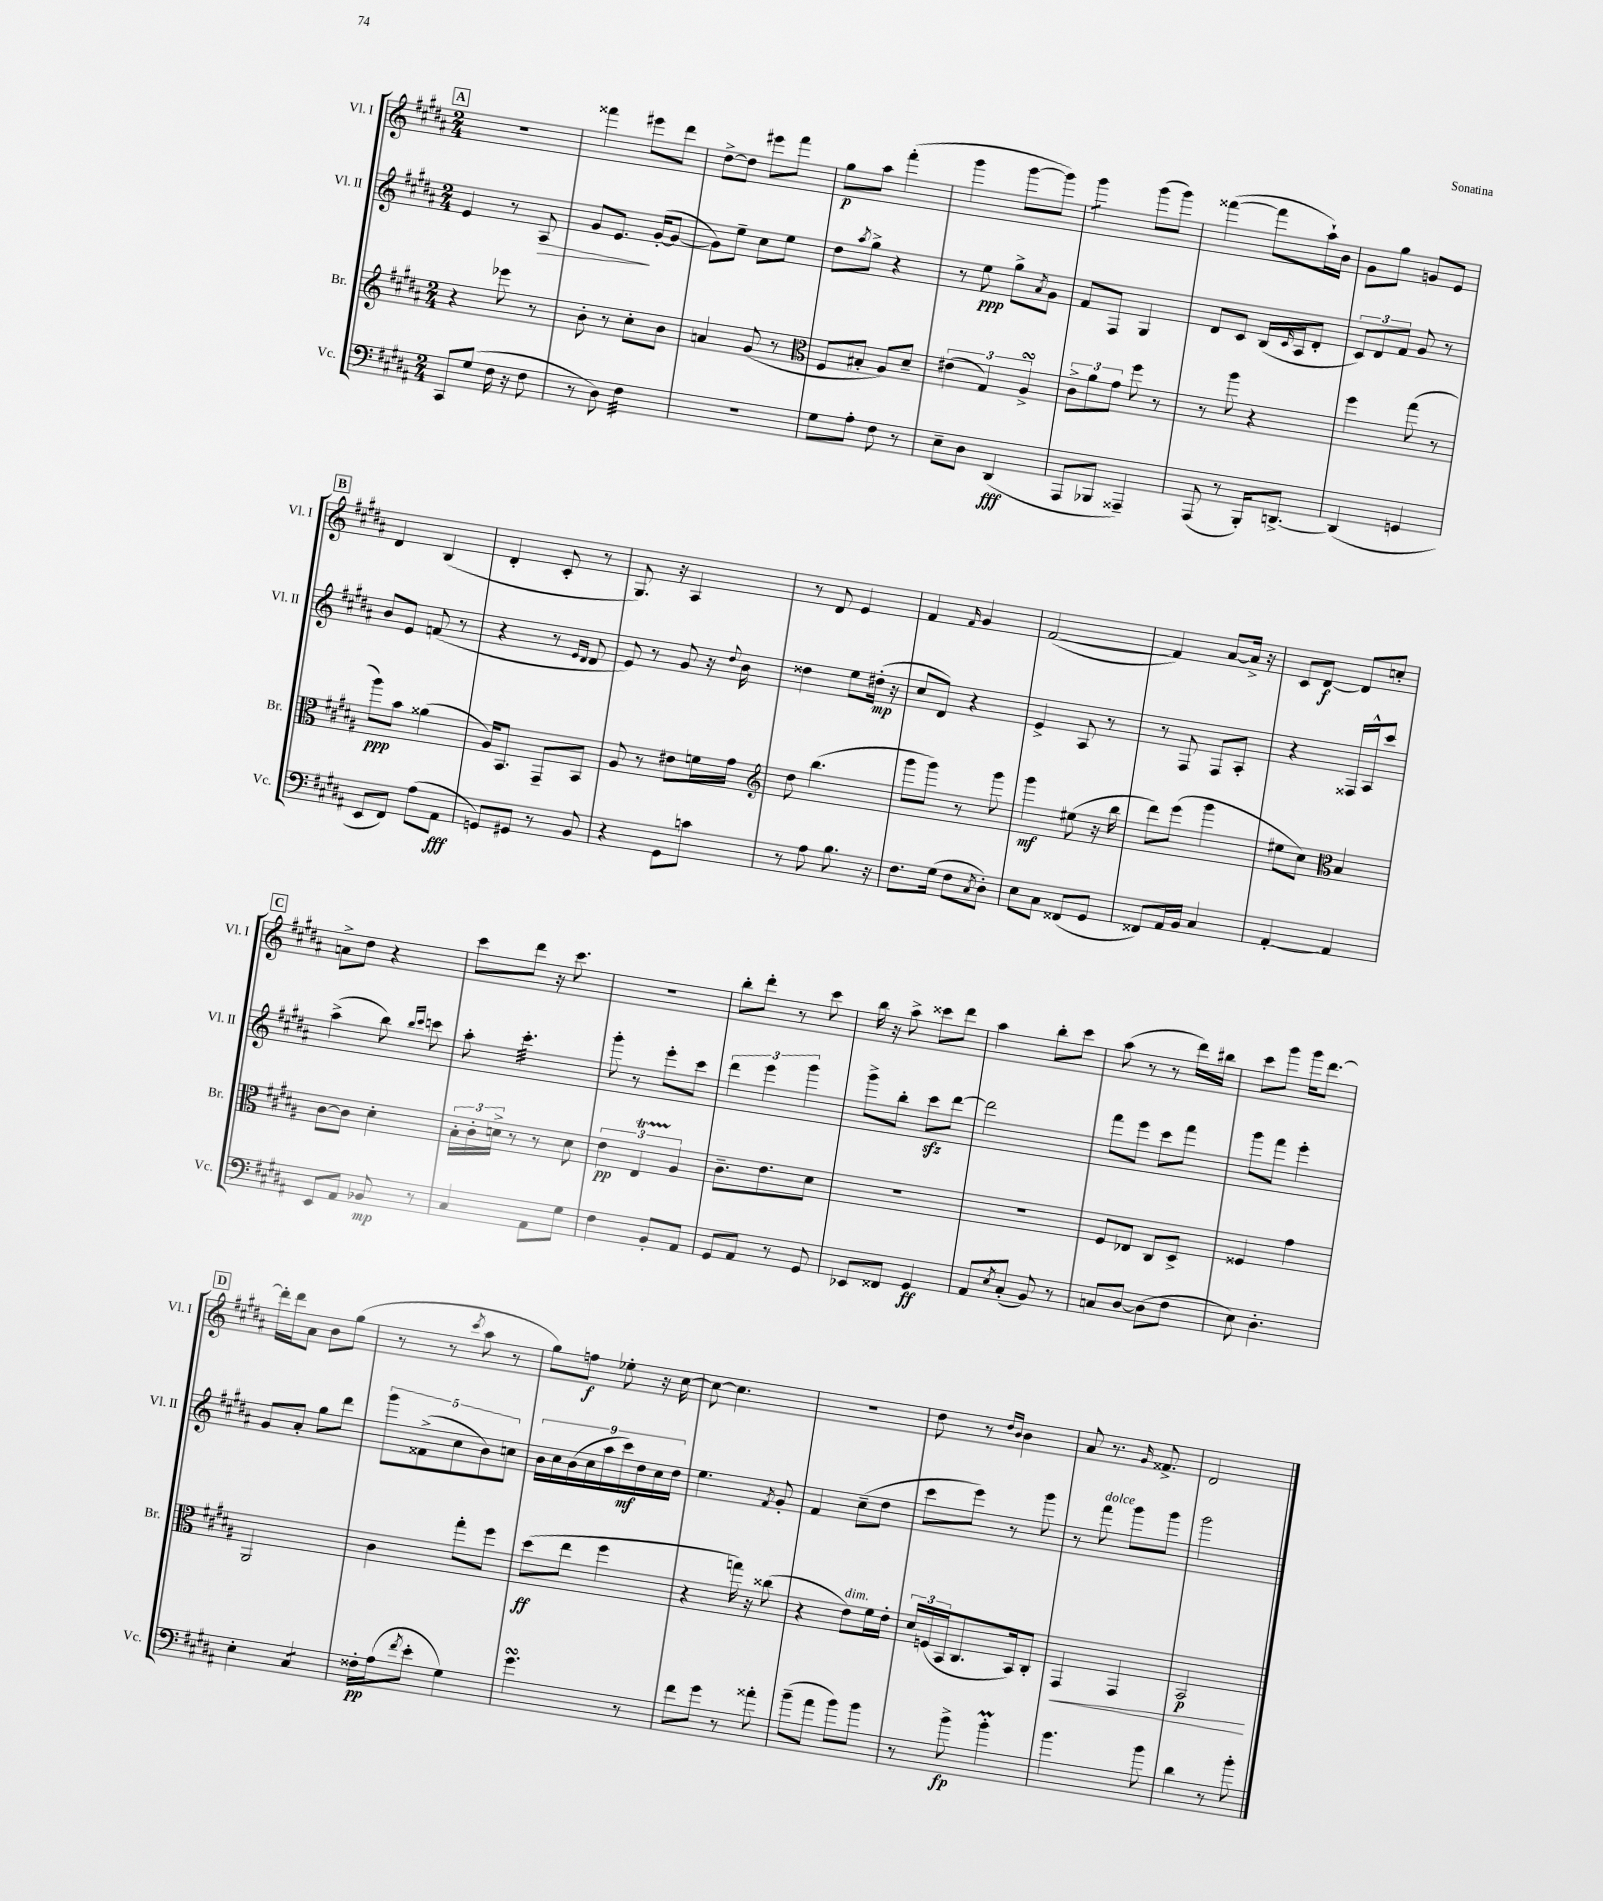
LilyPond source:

<<
\new StaffGroup <<
\new Staff = "s0" \with { instrumentName = "Vl. I" shortInstrumentName = "Vl. I" } {
    \clef treble \key b \major \numericTimeSignature \time 2/4
    \mark \markup { \box "A" } r2 |
    fisis'''4 eis'''8 dis'''8 |
    dis''8~-> dis''8 eis'''8 fis'''8 |
    gis''8\p ais''8 fis'''4-.( |
    gis'''4 gis'''8~ gis'''8) |
    gis'''4:8 gis'''8( gis'''8) |
    fisis'''4~( fisis'''8 ais''16-!) b'16 |
    gis'8 gis''8 g'8 e'8 |
    \mark \markup { \box "B" } dis'4 b4( |
    dis'4-. cis'8-. r8 |
    gis8.) r16 ais4 |
    r8 dis'8 e'4 |
    fis'4 \grace { fis'16 } gis'4 |
    fis'2~( |
    fis'4) ais'8~ ais'16-> r16 |
    cis'8 dis'8~\f dis'8 c''8-. |
    \mark \markup { \box "C" } a'8-> dis''8 r4 |
    cis'''8 dis'''8 r16 cis'''8. |
    R2 |
    b''8-. dis'''8-. r8 cis'''8 |
    b''16 r16 ais''8-> cisis'''8 dis'''8 |
    ais''4 b''8-. cis'''8 |
    ais''8( r8 r8 dis'''16) bis''16 |
    cis'''8 gis'''8 gis'''16 dis'''8.~ |
    \mark \markup { \box "D" } dis'''16-. dis'''16 ais'8 b'8 gis''8( |
    r8 r8 \acciaccatura { cis'''8 } ais''8 r8 |
    gis''8) f''8\f ees''8-. r16 cis''16~ |
    cis''8~ cis''4. |
    r2 |
    dis''8 r8 \grace { dis''16 b'16 } b'4 |
    ais'8 r8. \grace { gis'16 } fisis'8.-> |
    dis'2 \bar "|." |
}
\new Staff = "s1" \with { instrumentName = "Vl. II" shortInstrumentName = "Vl. II" } {
    \clef treble \key b \major \numericTimeSignature \time 2/4
    \mark \markup { \box "A" } e'4 r8 ais8\> |
    gis'8 e'8.\! gis'16~-.( gis'8~ |
    gis'8) e''8-- cis''8 e''8 |
    dis''8 \acciaccatura { ais''8 } gis''8-> r4 |
    r8 e''8\ppp gis''8-> \acciaccatura { ais'8 } gis'8 |
    fis'8 fis8 gis4 |
    dis'8 cis'8 b16( \grace { cis'16 } ais16 dis'8-. |
    \tuplet 3/2 { cis'8) dis'8 fis'8 } gis'8 r8 |
    \mark \markup { \box "B" } b'8 e'8 f'8( r8 |
    r4 r8 \grace { e'16 dis'16 } dis'8 |
    e'8) r8 gis'8 r16 \appoggiatura { dis''8 } b'16 |
    disis''4 e''8 dis''16-.\mp( r16 |
    cis''8 dis'8) r4 |
    e'4-> ais8 r8 |
    r8 fis8 fis8 ais8-. |
    r4 fisis16 ais16-^ cis'''8 |
    \mark \markup { \box "C" } ais''4->( b''8) \grace { b''16 cis'''16 } c'''8 |
    ais''8-. cis'''4.:32-. |
    gis'''8-. r8 e'''8-. cis'''8 |
    \tuplet 3/2 { dis'''4 e'''4 gis'''4 } |
    gis'''8-> b''8-. cis'''8\sfz dis'''8~ |
    dis'''2 |
    fis'''8 e'''8 cis'''8 fis'''8 |
    gis'''8 fis'''8 e'''4-. |
    \mark \markup { \box "D" } gis'8 ais'8-. gis''8 dis'''8 |
    \tuplet 5/4 { gis'''8 fisis'8->( cis''8 b'8) c''8 } |
    \tuplet 9/8 { b'16 cis''16 b'16( cis''16 ais''16 cis'''16\mf) dis''16 cis''16 dis''16 } |
    e''4. \acciaccatura { fis'8 } gis'8-. |
    fis'4 cis''8--( dis''8 |
    cis'''8 e'''8) r8 gis'''8 |
    r8 fis'''8^\markup { \italic "dolce" } gis'''8 gis'''8 |
    gis'''2 \bar "|." |
}
\new Staff = "s2" \with { instrumentName = "Br." shortInstrumentName = "Br." } {
    \clef treble \key b \major \numericTimeSignature \time 2/4
    \mark \markup { \box "A" } r4 ees'''8 r8 |
    b'8-. r8 cis''8-. b'8 |
    a'4 gis'8( r8 |
    \clef alto fis8 bis8-. ais8) dis'8-- |
    \tuplet 3/2 { eis'4( gis4) ais4->\turn } |
    \tuplet 3/2 { cis'8-> ais'8 gis'8 } fis''8 r8 |
    r8 ais''8 r4 |
    fis''4 gis''8( r8 |
    \mark \markup { \box "B" } ais''8\ppp) b'8 aisis'4( |
    ais16) b,8. gis,8-- b,8 |
    ais8 r8 eis'8 f'16 gis'16 |
    \clef treble dis''8 b''4.( |
    gis'''8 gis'''8) r8 gis'''8 |
    gis'''4\mf eis''8( r16 b''16 |
    dis'''8) e'''8( gis'''4 |
    eis''8 cis''8) \clef alto b4 |
    \mark \markup { \box "C" } cis'8~ cis'8 dis'4-. |
    \tuplet 3/2 { b16-. cis'16-. d'16-> } r8 r8 d'8 |
    \tuplet 3/2 { e'4\pp e4\startTrillSpan ais4\stopTrillSpan } |
    cis'8.-- e'8. dis'8 |
    R2 |
    R2 |
    fis8 ees8 cis8 dis8-> |
    fisis4 gis'4 |
    \mark \markup { \box "D" } ais,2 |
    cis'4 gis''8-. fis''8 |
    dis''8\ff( e''8 fis''4 |
    r4 g''16) r16 cisis''8( |
    r4 e'8^\markup { \italic "dim." }) fis'16 e'16-. |
    \tuplet 3/2 { dis'16 f16( b,16 } cis8. b,16) cis8-. |
    gis,4\< gis,4 |
    b,2\p\! \bar "|." |
}
\new Staff = "s3" \with { instrumentName = "Vc." shortInstrumentName = "Vc." } {
    \clef bass \key b \major \numericTimeSignature \time 2/4
    \mark \markup { \box "A" } cis,8 gis8( fis16 r16 fis8 |
    r8 dis8) fis4:32 |
    R2 |
    gis8 ais8-. fis8 r8 |
    e8-- dis8 dis,4\fff( |
    ais,,8 bes,,8 aisis,,4--) |
    ais,,8( r8 b,,16-.) d,8.~-> |
    d,4( g,4 |
    \mark \markup { \box "B" } e,8 fis,8) ais8( ais,8\fff |
    g,8) gis,8 r8 b,8 |
    r4 gis,8 c'8 |
    r8 ais8 b8. r16 |
    fis8. gis16( fis8 \acciaccatura { cis8 } dis8-.) |
    e8 cis8 fisis,8( gis,8 |
    fisis,8) ais,16 b,16 cis4 |
    ais,4~-. ais,4 |
    \mark \markup { \box "C" } e,8 ais,8 bes,8\mp r8 |
    cis4 ais,8 gis8 |
    fis4 b,8-. ais,8 |
    gis,8 ais,8 r8 gis,8 |
    ees,8 fisis,8 gis,4\ff |
    ais,8 \acciaccatura { e8 } cis8-.( b,8) r8 |
    c8 dis8~ dis8( fis8 |
    e8) dis4.-. |
    \mark \markup { \box "D" } e4-. cis4:8 |
    fisis16-.\pp ais16( \acciaccatura { fis'8 } e'8-. gis4) |
    gis'4.\turn r8 |
    fis'8 gis'8 r8 aisis'8-. |
    b'8--( ais'8 b'8) b'8 |
    r8 b'8->\fp b'4-.\prall |
    b'4. b'8 |
    dis'4 r8 b'8-. \bar "|." |
}
>>
>>
